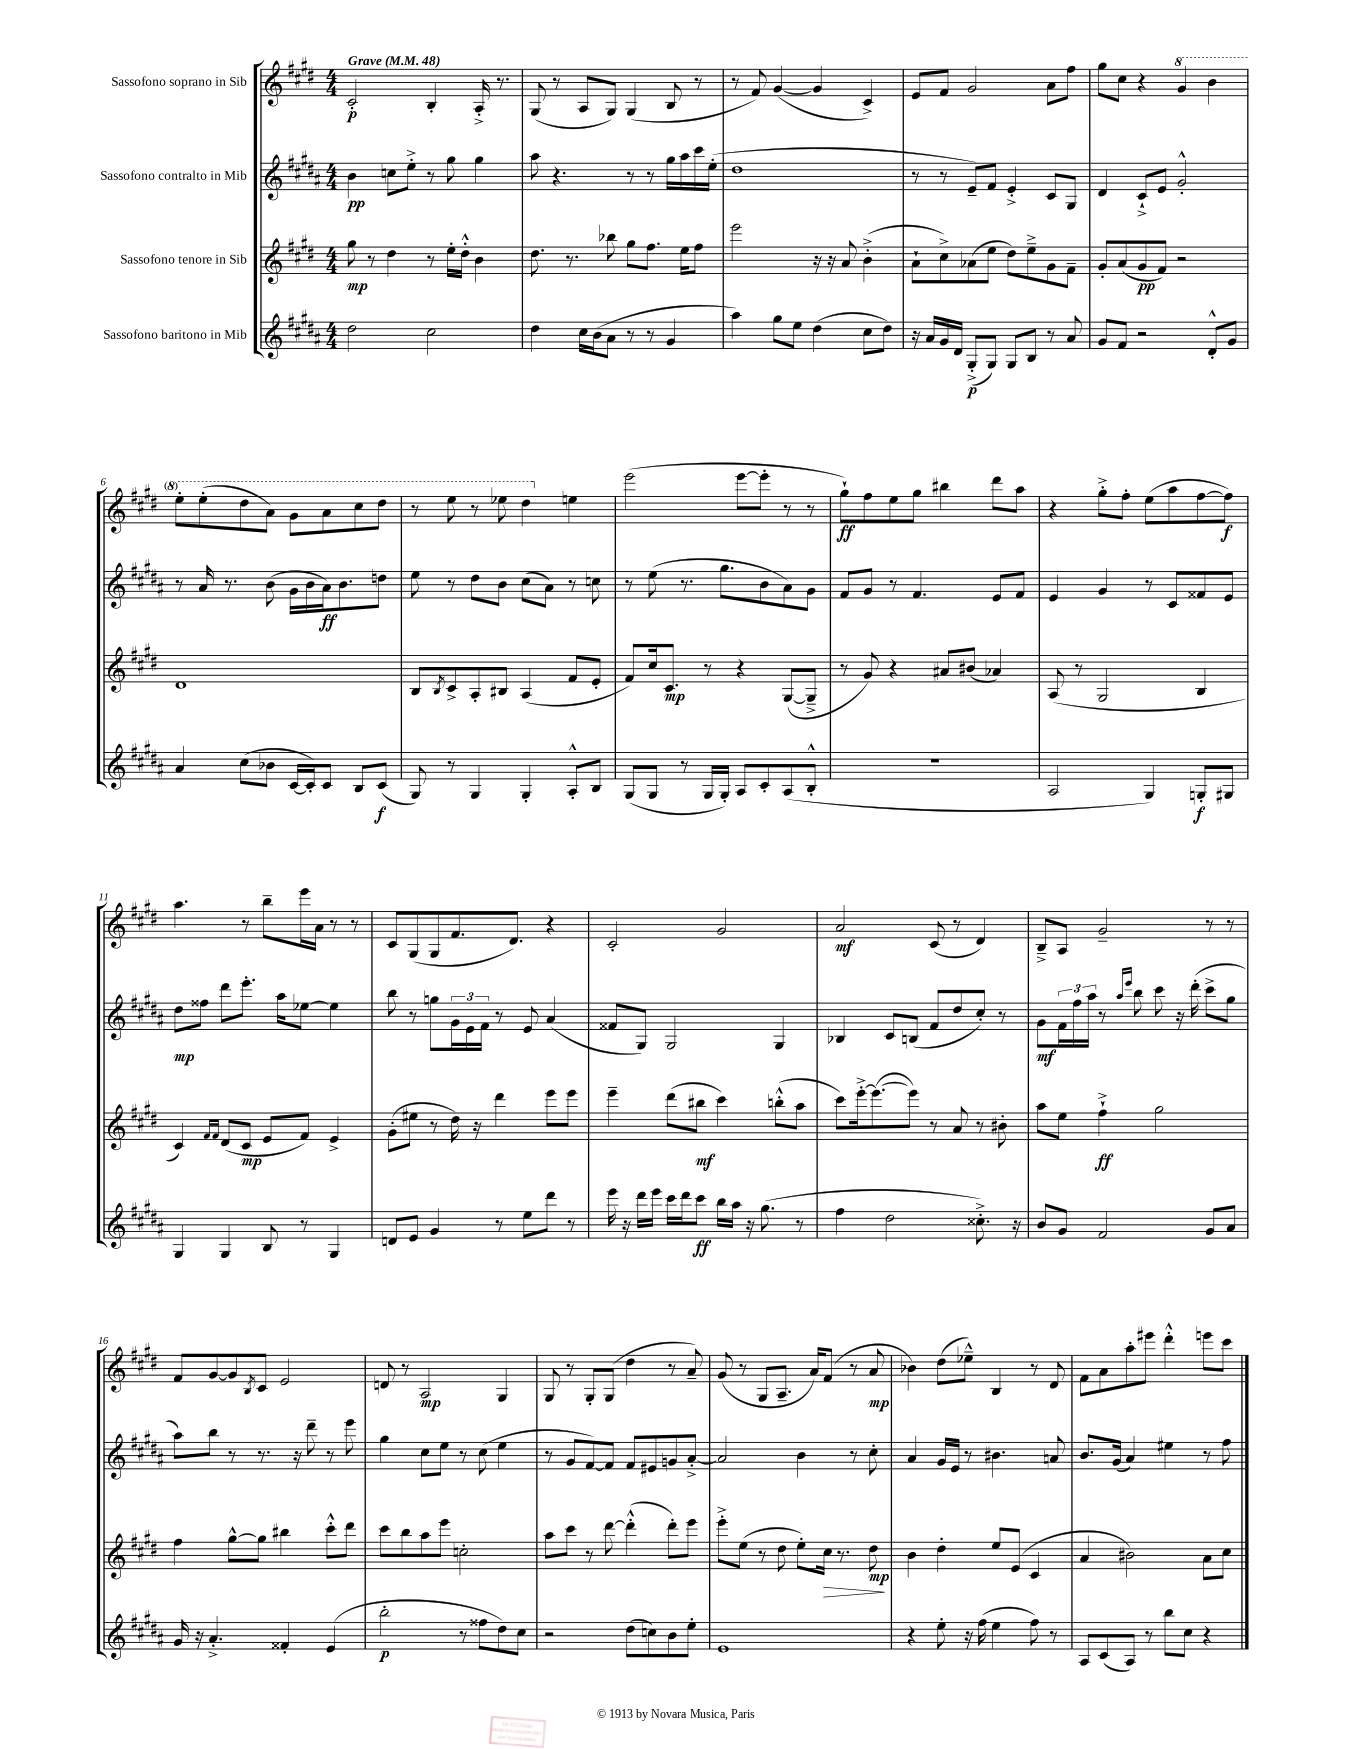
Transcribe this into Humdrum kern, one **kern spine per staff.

**kern	**dynam	**kern	**dynam	**kern	**dynam	**kern	**dynam
*part4	*part4	*part3	*part3	*part2	*part2	*part1	*part1
*staff4	*staff4	*staff3	*staff3	*staff2	*staff2	*staff1	*staff1
*I"Sassofono baritono in Mib	*	*I"Sassofono tenore in Sib	*	*I"Sassofono contralto in Mib	*	*I"Sassofono soprano in Sib	*
*clefG2	*	*clefG2	*	*clefG2	*	*clefG2	*
*k[f#c#g#d#a#]	*	*k[f#c#g#d#]	*	*k[f#c#g#d#a#]	*	*k[f#c#g#d#]	*
*M4/4	*	*M4/4	*	*M4/4	*	*M4/4	*
*MM48	*	*MM48	*	*MM48	*	*MM48	*
=1	=1	=1	=1	=1	=1	=1	=1
!	!	!	!	!	!	!LO:TX:a:B:t=Grave	!
2dd#\	.	8gg#\	mp	4b\	pp	2c#'/	p
.	.	8r	.	.	.	.	.
.	.	4dd#\	.	8ccn\L	.	.	.
.	.	.	.	8ee'^\J	.	.	.
2cc#\	.	8r	.	8r	.	4B'/	.
.	.	16ee'\LL	.	8gg#\	.	.	.
.	.	16dd#'^^\JJ	.	.	.	.	.
.	.	4b\	.	4gg#\	.	16A'^/	.
.	.	.	.	.	.	8.r	.
=2	=2	=2	=2	=2	=2	=2	=2
4dd#\	.	8.dd#\	.	8aa#\	.	(8G#/	.
.	.	.	.	4.r	.	8r	.
.	.	8.r	.	.	.	.	.
16cc#\LL	.	.	.	.	.	8A/L	.
(16b\J	.	.	.	.	.	.	.
8a#\J	.	8bb-X\	.	.	.	8G#/J)	.
8r	.	8gg#\L	.	8r	.	(4G#/	.
8r	.	8.ff#\J	.	8r	.	.	.
4g#/	.	.	.	16gg#\LL	.	8B/	.
.	.	16ee\KL	.	16aa#\	.	.	.
.	.	8ff#\J	.	16ccc#\	.	8r	.
.	.	.	.	(16ee'\JJ	.	.	.
=3	=3	=3	=3	=3	=3	=3	=3
4aa#\)	.	2eee\	.	1dd#	.	8r	.
.	.	.	.	.	.	8f#/)	.
8gg#\L	.	.	.	.	.	([4g#/	.
8ee\J	.	.	.	.	.	.	.
(4dd#\	.	16r	.	.	.	4g#/]	.
.	.	16r	.	.	.	.	.
.	.	8a/	.	.	.	.	.
8cc#\L	.	(4b'^\	.	.	.	4c#^/)	.
8dd#\J)	.	.	.	.	.	.	.
=4	=4	=4	=4	=4	=4	=4	=4
16r	.	8a`\L	.	8r	.	8e/L	.
16a#/LL	.	.	.	.	.	.	.
16g#/	.	8cc#^\)	.	8r	.	8f#/J	.
16d#/JJ	.	.	.	.	.	.	.
(8G#'^/L	p	(8a-X\	.	8e~/L)	.	2g#/	.
8G#/J)	.	8ee\J	.	8f#/J	.	.	.
8G#/L	.	8dd#\L)	.	4e'^/	.	.	.
8B/J	.	8ee~^\	.	.	.	.	.
8r	.	8g#\	.	8c#/L	.	8a\L	.
8a#/	.	8f#~\J	.	8G#/J	.	8ff#\J	.
=5	=5	=5	=5	=5	=5	=5	=5
8g#/L	.	8g#'/L	.	4d#/	.	8gg#\L	.
8f#/J	.	(8a/	.	.	.	8cc#\J	.
2r	.	8g#/	pp	8c#`^/L	.	4r	.
.	.	8f#/J)	.	8e/J	.	.	.
*	*	*	*	*	*	*8va	*
.	.	2r	.	2g#'^^/	.	4gg#/	.
8d#'^^/L	.	.	.	.	.	4bb\	.
8g#/J	.	.	.	.	.	.	.
!!LO:LB:g=z
=6	=6	=6	=6	=6	=6	=6	=6
4a#/	.	1d#	.	8r	.	8eee'\L	.
.	.	.	.	16a#/	.	(8eee'\	.
.	.	.	.	8.r	.	.	.
(8cc#\L	.	.	.	.	.	8ddd#\	.
8b-X\J	.	.	.	(8b\	.	8aa\J)	.
[16c#/LL	.	.	.	16g#\LL	.	8gg#\L	.
16c#'/J])	.	.	.	16b\	.	.	.
8c#/J	.	.	.	16a#\J)	ff	8aa\	.
.	.	.	.	8.b\	.	.	.
8B/L	.	.	.	.	.	8ccc#\	.
(8c#/J	f	.	.	8ddn\J	.	8ddd#\J	.
=7	=7	=7	=7	=7	=7	=7	=7
8G#/)	.	8B/L	.	8ee\	.	8r	.
.	.	8qB/	.	.	.	.	.
8r	.	8c#^/	.	8r	.	8eee\	.
4G#/	.	8A'/	.	8dd#\L	.	8r	.
.	.	8B#X/J	.	8b\J	.	8eee-X\	.
4G#'/	.	(4A/	.	(8cc#\L	.	4ddd#\	.
.	.	.	.	8a#\J)	.	.	.
*	*	*	*	*	*	*X8va	*
8A#'^^/L	.	8f#/L	.	8r	.	4een\	.
8B/J	.	8e'/J	.	8ccn\	.	.	.
=8	=8	=8	=8	=8	=8	=8	=8
(8G#/L	.	8f#/L)	.	8r	.	(2eee\	.
8G#/J	.	16cc#/k	.	(8ee\	.	.	.
.	.	8.c#/J	mp	.	.	.	.
8r	.	.	.	8.r	.	.	.
16G#/LL	.	8r	.	.	.	.	.
16G#'/JJ)	.	.	.	8.gg#\L	.	.	.
8A#/L	.	4r	.	.	.	[8eee\L	.
8c#'/	.	.	.	8b\	.	8eee'\J]	.
(8A#/	.	([8G#/L	.	8a#\)	.	8r	.
8B'^^/J	.	8G#~^/J]	.	8g#\J	.	8r	.
=9	=9	=9	=9	=9	=9	=9	=9
1r	.	8r	.	8f#/L	.	8gg#`\L)	ff
.	.	8g#/)	.	8g#/J	.	8ff#\	.
.	.	4r	.	8r	.	8ee\	.
.	.	.	.	4.f#/	.	8gg#\J	.
.	.	8a#X/L	.	.	.	4bb#X\	.
.	.	(8b#X/J	.	.	.	.	.
.	.	4a-X/)	.	8e/L	.	8ddd#\L	.
.	.	.	.	8f#/J	.	8aa\J	.
=10	=10	=10	=10	=10	=10	=10	=10
2A#/	.	(8A/	.	4e/	.	4r	.
.	.	8r	.	.	.	.	.
.	.	2G#/	.	4g#/	.	8gg#'^\L	.
.	.	.	.	.	.	8ff#'\J	.
4G#/)	.	.	.	8r	.	(8ee\L	.
.	.	.	.	8c#/L	.	8aa\	.
8Gn'/L	f	4B/	.	8f##X/	.	[8ff#\	.
8G#X/J	.	.	.	8e/J	.	8ff#\J])	f
!!LO:LB:g=z
=11	=11	=11	=11	=11	=11	=11	=11
4G#/	.	4c#/)	.	8dd#\L	mp	4.aa\	.
.	.	.	.	8ff##X\J	.	.	.
.	.	16qqf#/LL	.	.	.	.	.
.	.	16qqf#/JJ	.	.	.	.	.
4G#/	.	(8d#/L	.	8ddd#\L	.	.	.
.	.	8c#/J	mp	8.eee'\J	.	8r	.
8B/	.	8e/L	.	.	.	8bb~\L	.
.	.	.	.	16aa#\KL	.	.	.
8r	.	8f#/J)	.	[8ee-X\J	.	16eee\L	.
.	.	.	.	.	.	16a\JJ	.
4G#/	.	4e^/	.	4ee-\]	.	8r	.
.	.	.	.	.	.	8r	.
=12	=12	=12	=12	=12	=12	=12	=12
8dn/L	.	(8g#'\L	.	8bb\	.	8c#/L	.
8e/J	.	8ee#X\J	.	8r	.	(8G#/	.
4g#/	.	8r	.	8ggn\L	.	8G#/	.
.	.	16dd#\)	.	24g#\L	.	8.f#/	.
.	.	.	.	24e\	.	.	.
.	.	16r	.	.	.	.	.
.	.	.	.	24f#\JJ	.	.	.
8r	.	4ddd#\	.	8r	.	.	.
.	.	.	.	.	.	8.d#/J)	.
8ee\L	.	.	.	8e/	.	.	.
8ddd#\J	.	8eee\L	.	(4a#/	.	4r	.
8r	.	8eee\J	.	.	.	.	.
=13	=13	=13	=13	=13	=13	=13	=13
16eee\	.	4eee~\	.	8f##X/L	.	2c#'/	.
16r	.	.	.	.	.	.	.
16ddd#\LL	.	.	.	8G#/J)	.	.	.
16eee\JJ	.	.	.	.	.	.	.
16ccc#\LL	.	(8ddd#\L	.	2G#/	.	.	.
16ddd#\J	.	.	.	.	.	.	.
8ccc#\J	ff	8bb#X\J	mf	.	.	.	.
16bb\LL	.	4ccc#\)	.	.	.	2g#/	.
16aa#\JJ	.	.	.	.	.	.	.
16r	.	.	.	.	.	.	.
(8.gg#\	.	.	.	.	.	.	.
.	.	(8bbn'^^\L	.	4G#/	.	.	.
8r	.	8aa\J	.	.	.	.	.
=14	=14	=14	=14	=14	=14	=14	=14
4ff#\	.	8ccc#\L)	.	4B-X/	.	2a/	mf
.	.	[16eee'^\k	.	.	.	.	.
.	.	(8.eee\_	.	.	.	.	.
2dd#\	.	.	.	8c#/L	.	.	.
.	.	8eee\J])	.	(8Bn/J	.	.	.
.	.	8r	.	8f#/L	.	(8c#/	.
.	.	8a/	.	8dd#/	.	8r	.
8.cc##X'^\)	.	8r	.	8cc#'/J)	.	4d#/)	.
.	.	8b#X'\	.	8r	.	.	.
16r	.	.	.	.	.	.	.
=15	=15	=15	=15	=15	=15	=15	=15
8b/L	.	8aa\L	.	8g#\L	mf	8B~^/L	.
8g#/J	.	8ee\J	.	24f#\L	.	8A/J	.
.	.	.	.	24ff#\	.	.	.
.	.	.	.	24aa#\JJ	.	.	.
2f#/	.	4ff#`^\	ff	8r	.	2g#~/	.
.	.	.	.	16qqaa#/LL	.	.	.
.	.	.	.	16qqeee/JJ	.	.	.
.	.	.	.	8bb\	.	.	.
.	.	2gg#\	.	8ccc#\	.	.	.
.	.	.	.	16r	.	.	.
.	.	.	.	(16ddd#'\	.	.	.
8g#/L	.	.	.	8ccc#^\L	.	8r	.
8a#/J	.	.	.	8gg#\J	.	8r	.
!!LO:LB:g=z
=16	=16	=16	=16	=16	=16	=16	=16
16g#/	.	4ff#\	.	8aa#\L)	.	8f#/L	.
16r	.	.	.	.	.	.	.
4.a#'^/	.	.	.	8bb\J	.	[8g#/	.
.	.	[8gg#^^\L	.	8r	.	8g#/]	.
.	.	.	.	.	.	8qB/	.
.	.	8gg#\J]	.	8.r	.	8c#/J	.
4f##X'/	.	4bb#X\	.	.	.	2e/	.
.	.	.	.	16r	.	.	.
.	.	.	.	8ddd#~\	.	.	.
(4e/	.	8ccc#'^^\L	.	8r	.	.	.
.	.	8ddd#\J	.	8eee\	.	.	.
=17	=17	=17	=17	=17	=17	=17	=17
2bb'\	p	8ccc#\L	.	4gg#\	.	8dn/	.
.	.	8bb\	.	.	.	8r	.
.	.	8aa\	.	8cc#\L	.	2A/	mp
.	.	8eee\J	.	8ee\J	.	.	.
8r	.	2ccn'\	.	8r	.	.	.
8ff##X\L	.	.	.	(8cc#\	.	.	.
8dd#\)	.	.	.	4ee\	.	4G#/	.
8cc#\J	.	.	.	.	.	.	.
=18	=18	=18	=18	=18	=18	=18	=18
2r	.	8aa\L	.	8r	.	8G#/	.
.	.	8ccc#\J	.	8g#/L	.	8r	.
.	.	8r	.	[8f#/)	.	8G#'/L	.
.	.	[8ddd#\	.	8f#/J]	.	(8G#/J	.
(8dd#\L	.	(4ddd#'^^\]	.	8f#/L	.	4dd#\	.
8ccn\)	.	.	.	8e#X/	.	.	.
8b\	.	8ddd#'\L)	.	8gn/	.	8r	.
8ee'\J	.	8eee\J	.	[8a#'^/J	.	8a~/)	.
=19	=19	=19	=19	=19	=19	=19	=19
1e	.	8eee'^\L	.	2a#/]	.	(8g#/	.
.	.	(8ee\J	.	.	.	8r	.
.	.	8r	.	.	.	8G#/L	.
.	.	8dd#\	.	.	.	8.A~/J	.
.	.	8ee'\L)	.	4b\	.	.	.
.	.	.	.	.	.	16a/KL)	.
!	!	!	!LO:HP:b	!	!	!	!
.	.	16cc#\Jk	>	.	.	(8f#/J	.
.	.	8.r	.	.	.	.	.
.	.	.	.	8r	.	8r	.
.	.	8dd#\	mp	8cc#'\	.	8a/	mp
.	.	.	]	.	.	.	.
=20	=20	=20	=20	=20	=20	=20	=20
4r	.	4b\	.	4a#/	.	4b-X\)	.
8ee'\	.	4dd#'\	.	16g#/LL	.	(8dd#\L	.
.	.	.	.	16e/JJ	.	.	.
16r	.	.	.	8r	.	8ee-X~^^\J)	.
(16ff#\	.	.	.	.	.	.	.
4ee\	.	8ee/L	.	4.b#X\	.	4B/	.
.	.	(8e/J	.	.	.	.	.
8ff#\)	.	4c#/	.	.	.	8r	.
8r	.	.	.	8an/	.	8d#/	.
=21	=21	=21	=21	=21	=21	=21	=21
8A#/L	.	4a/	.	8.b/L	.	8f#\L	.
(8c#/	.	.	.	.	.	8a\	.
.	.	.	.	(16g#/Jk	.	.	.
8A#/J)	.	2b#X\)	.	4a#/)	.	8aa'\	.
8r	.	.	.	.	.	8eee#X\J	.
8bb\L	.	.	.	4ee#X\	.	4ddd#'^^\	.
8cc#\J	.	.	.	.	.	.	.
4r	.	8a\L	.	8r	.	8eeen\L	.
.	.	8cc#\J	.	8ff#\	.	8ccc#\J	.
==	==	==	==	==	==	==	==
*-	*-	*-	*-	*-	*-	*-	*-
